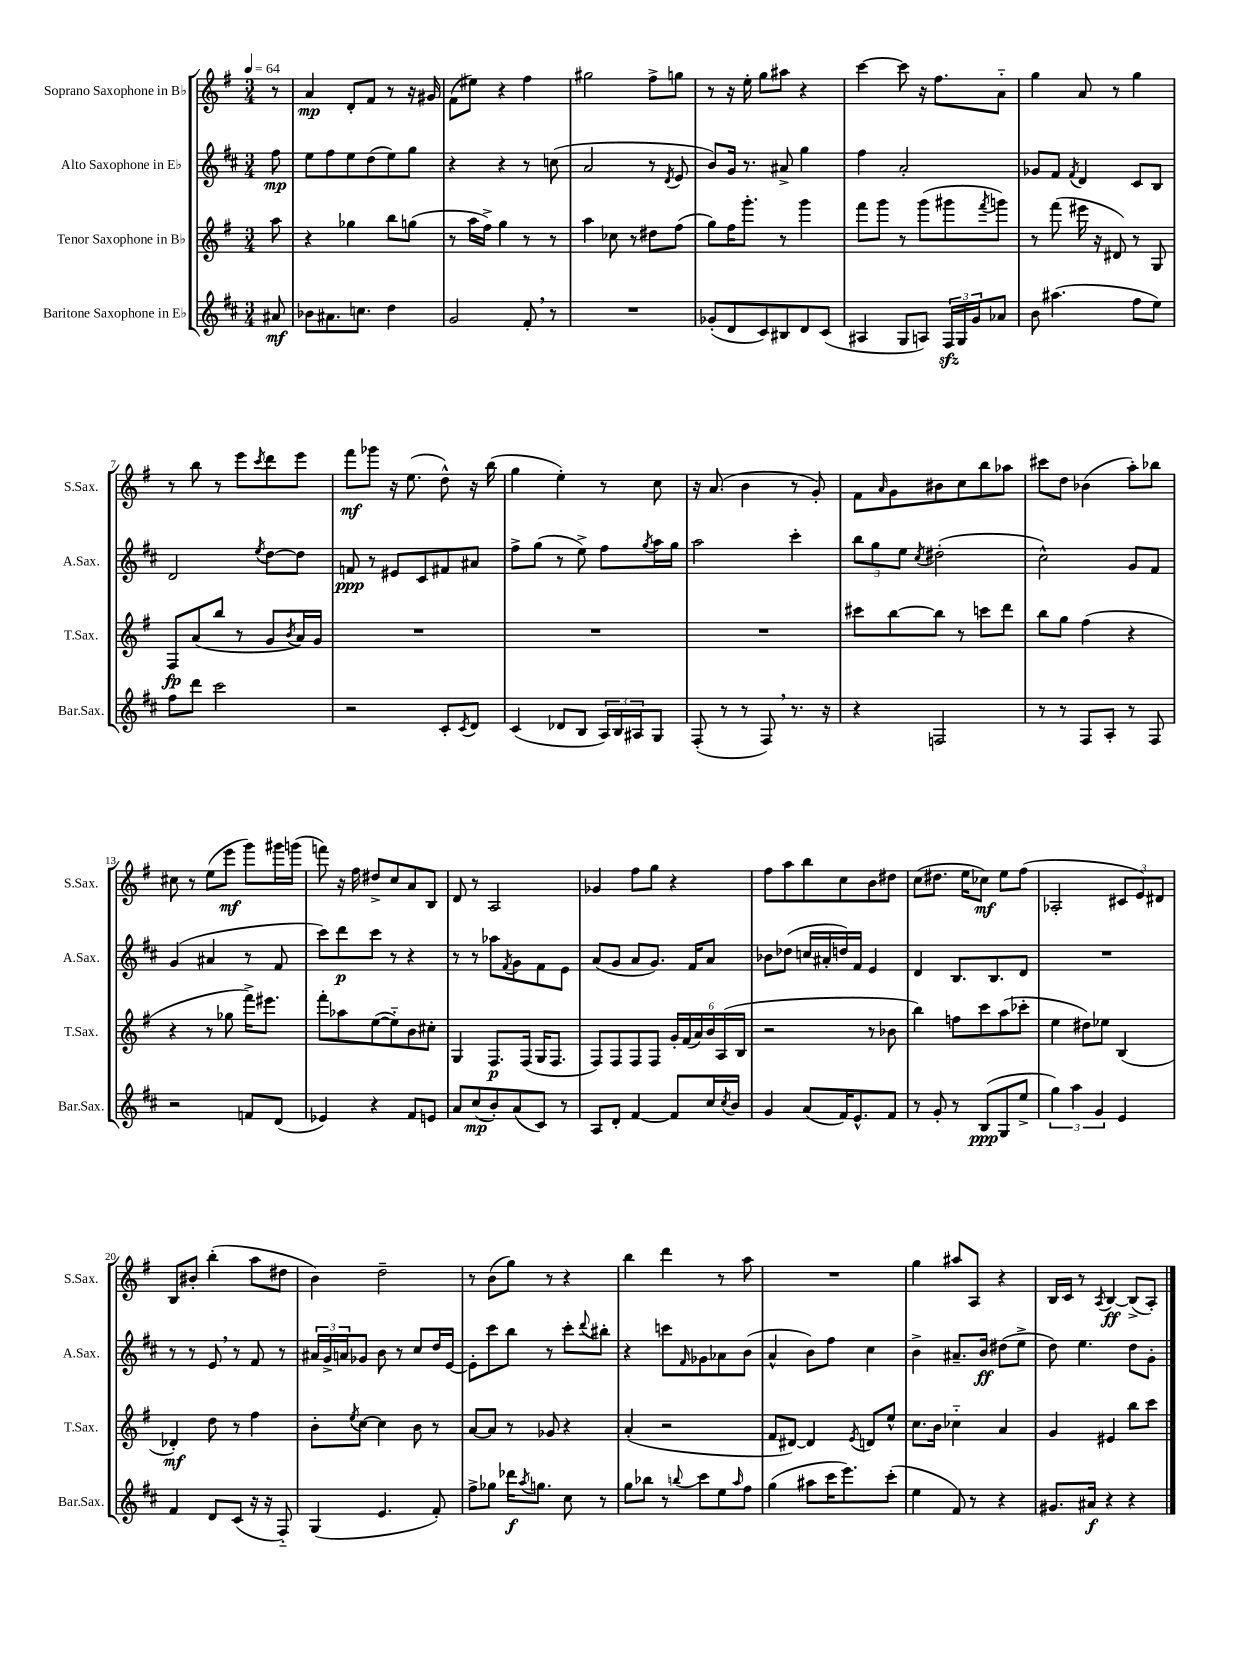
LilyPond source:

<<
\new StaffGroup <<
\new Staff = "s0" \with { instrumentName = "Soprano Saxophone in Bb" shortInstrumentName = "S.Sax." } {
    \clef treble \key g \major \numericTimeSignature \time 3/4 \partial 8 \tempo 4 = 64
    r8 |
    a'4\mp d'8-. fis'8 r8 r16 gis'16 |
    fis'8( eis''8) r4 fis''4 |
    gis''2 fis''8-> g''8 |
    r8 r16 e''16-. g''8 ais''8 r4 |
    c'''4~ c'''8 r16 fis''8. a'8-_ |
    g''4 a'8 r8 g''4 |
    r8 b''8 r8 e'''8 \acciaccatura { c'''8 } d'''8 e'''8 |
    fis'''8\mf ges'''8 r16 e''8.( d''8-^) r16 b''16( |
    g''4 e''4-.) r8 c''8 |
    r16 a'8.( b'4 r8 g'8-.) |
    fis'8 \grace { a'16 } g'8 bis'8 c''8 b''8 aes''8 |
    cis'''8 d''8 bes'4( a''8-.) bes''8 |
    cis''8 r8 e''8( e'''8\mf g'''8) gis'''16 g'''16( |
    f'''8) r16 fis''16 dis''8-> c''8 a'8 b8 |
    d'8 r8 a2 |
    ges'4 fis''8 g''8 r4 |
    fis''8 a''8 b''8 c''8 b'8 dis''8 |
    c''8( dis''8. e''16 ces''8\mf) e''8 fis''8( |
    aes2-. \tuplet 3/2 { cis'8 e'8) dis'8 } |
    b8 bis'8-. b''4-.( a''8 dis''8 |
    b'4) d''2-- |
    r8 b'8( g''8) r8 r4 |
    b''4 d'''4 r8 a''8 |
    R2. |
    g''4 ais''8 a8 r4 |
    b16 c'16 r8 \acciaccatura { a8 } b4~\ff b8->( a8-.) \bar "|." |
}
\new Staff = "s1" \with { instrumentName = "Alto Saxophone in Eb" shortInstrumentName = "A.Sax." } {
    \clef treble \key d \major \numericTimeSignature \time 3/4 \partial 8
    fis''8\mp |
    e''8 fis''8 e''8 d''8( e''8) g''8 |
    r4 r4 r8 c''8( |
    a'2 r8 \acciaccatura { d'8 } e'8 |
    b'8) g'16 r8. ais'8-> g''4 |
    fis''4 a'2-. |
    ges'8 fis'8 \acciaccatura { fis'8 } d'4 cis'8 b8 |
    d'2 \acciaccatura { e''8 } d''8~ d''8 |
    f'8\ppp r8 eis'8 cis'8 fis'8 ais'8 |
    fis''8-> g''8( r8 e''8->) fis''8 \acciaccatura { g''8 } a''16 g''16 |
    a''2 cis'''4-. |
    \tuplet 3/2 { b''8 g''8 e''8 } \acciaccatura { cis''8 } dis''2-.( |
    cis''2-^) g'8 fis'8 |
    g'4( ais'4 r8 fis'8 |
    cis'''8) d'''8\p cis'''8 r8 r4 |
    r8 r8 aes''8 \acciaccatura { fis'8 } g'8 fis'8 e'8 |
    a'8( g'8 a'8 g'8.) fis'16 a'8 |
    bes'8 des''8( c''16 ais'16-. d''16) fis'16 e'4 |
    d'4 b8. b8. d'8 |
    R2. |
    r8 r8 e'8 \breathe r8 fis'8 r8 |
    \tuplet 3/2 { ais'16 g'16-> a'16 } ges'8 b'8 r8 cis''8 d''16 e'16~ |
    e'8-. cis'''8 b''8 r8 cis'''8-. \appoggiatura { d'''8 } bis''8-. |
    r4 c'''8 \grace { fis'16 } ges'8 aes'8 b'8( |
    a'4-^ b'8) fis''8 cis''4 |
    b'4-> ais'8.-- b'16\ff dis''8( e''8-> |
    d''8) e''4. d''8 g'8-. \bar "|." |
}
\new Staff = "s2" \with { instrumentName = "Tenor Saxophone in Bb" shortInstrumentName = "T.Sax." } {
    \clef treble \key g \major \numericTimeSignature \time 3/4 \partial 8
    a''8 |
    r4 ges''4 b''8 g''8( |
    r8 a''16 fis''16->) g''4 r8 r8 |
    a''4 ces''8 r8 dis''8 fis''8( |
    g''8) fis''16 g'''8.-. r8 g'''4 |
    fis'''8 g'''8 r8 g'''8( gis'''8 \acciaccatura { fis'''8 } g'''8) |
    r8 fis'''8( eis'''16 r16 dis'8) r8 g8 |
    fis8\fp a'8( b''8 r8 g'8 \acciaccatura { b'8 } a'16) g'16 |
    R2. |
    R2. |
    R2. |
    cis'''8 b''8~ b''8 r8 c'''8 d'''8 |
    b''8 g''8 fis''4( r4 |
    r4 r8 ges''8 fis'''16->) eis'''8. |
    fis'''8-. aes''8 e''8~( e''8-_) b'8 cis''8-. |
    g4 fis8.\p fis16( g16 fis8. |
    fis8) fis8 fis8 fis8 \tuplet 6/4 { g'16-. fis'16( a'16) b'16 a16( b16 } |
    r2 r8 bes'8 |
    b''4) f''8 c'''8 a''8( ces'''8-. |
    e''4 dis''8) ees''8 b4( |
    des'4-.\mf) d''8 r8 fis''4 |
    b'8-. \acciaccatura { e''8 } c''8~ c''4 b'8 r8 |
    a'8~ a'8 r8 ges'8 r4 |
    a'4-.( r2 |
    fis'8 dis'8~) dis'4 \acciaccatura { e'8 } d'8 e''8-^ |
    c''8. b'16 ces''4-_ a'4 |
    g'4 eis'4 b''8 c'''8 \bar "|." |
}
\new Staff = "s3" \with { instrumentName = "Baritone Saxophone in Eb" shortInstrumentName = "Bar.Sax." } {
    \clef treble \key d \major \numericTimeSignature \time 3/4 \partial 8
    ais'8\mf |
    bes'8 ais'8. c''8. d''4 |
    g'2 fis'8-. \breathe r8 |
    R2. |
    ges'8-.( d'8 cis'8) bis8 d'8 cis'8( |
    ais4 g8 a8) \tuplet 3/2 { fis16\sfz g16 g'16 } aes'8 |
    b'8 ais''4.( fis''8 e''8) |
    fis''8 d'''8 cis'''2 |
    r2 cis'8-. \acciaccatura { cis'8 } d'8 |
    cis'4( des'8 b8 \tuplet 3/2 { a16) b16 ais16 } g8 |
    fis8-.( r8 r8 fis8) \breathe r8. r16 |
    r4 f2 |
    r8 r8 fis8 a8-. r8 fis8 |
    r2 f'8 d'8( |
    ees'4) r4 fis'8 e'8 |
    a'8 cis''8\mp( b'8-.) a'8( cis'8) r8 |
    a8 d'8-. fis'4~ fis'8 cis''16 \acciaccatura { cis''8 } b'16 |
    g'4 a'8( fis'16) e'8.-^ fis'8 |
    r8 g'8-. r8 b8\ppp( g8 e''8-> |
    \tuplet 3/2 { g''4) a''4 g'4 } e'4 |
    fis'4 d'8 cis'8( r16 r16 fis8-_) |
    g4( e'4. fis'8-.) |
    fis''8-> ges''8 des'''16\f \acciaccatura { a''8 } g''8. cis''8 r8 |
    g''8 bes''8 r8 \appoggiatura { b''8 } cis'''8 e''8 \grace { a''16 } fis''8 |
    g''4( ais''8 cis'''16 e'''8.) cis'''8-.( |
    e''4 fis'8) r8 r4 |
    gis'8. ais'16\f r4 r4 \bar "|." |
}
>>
>>
